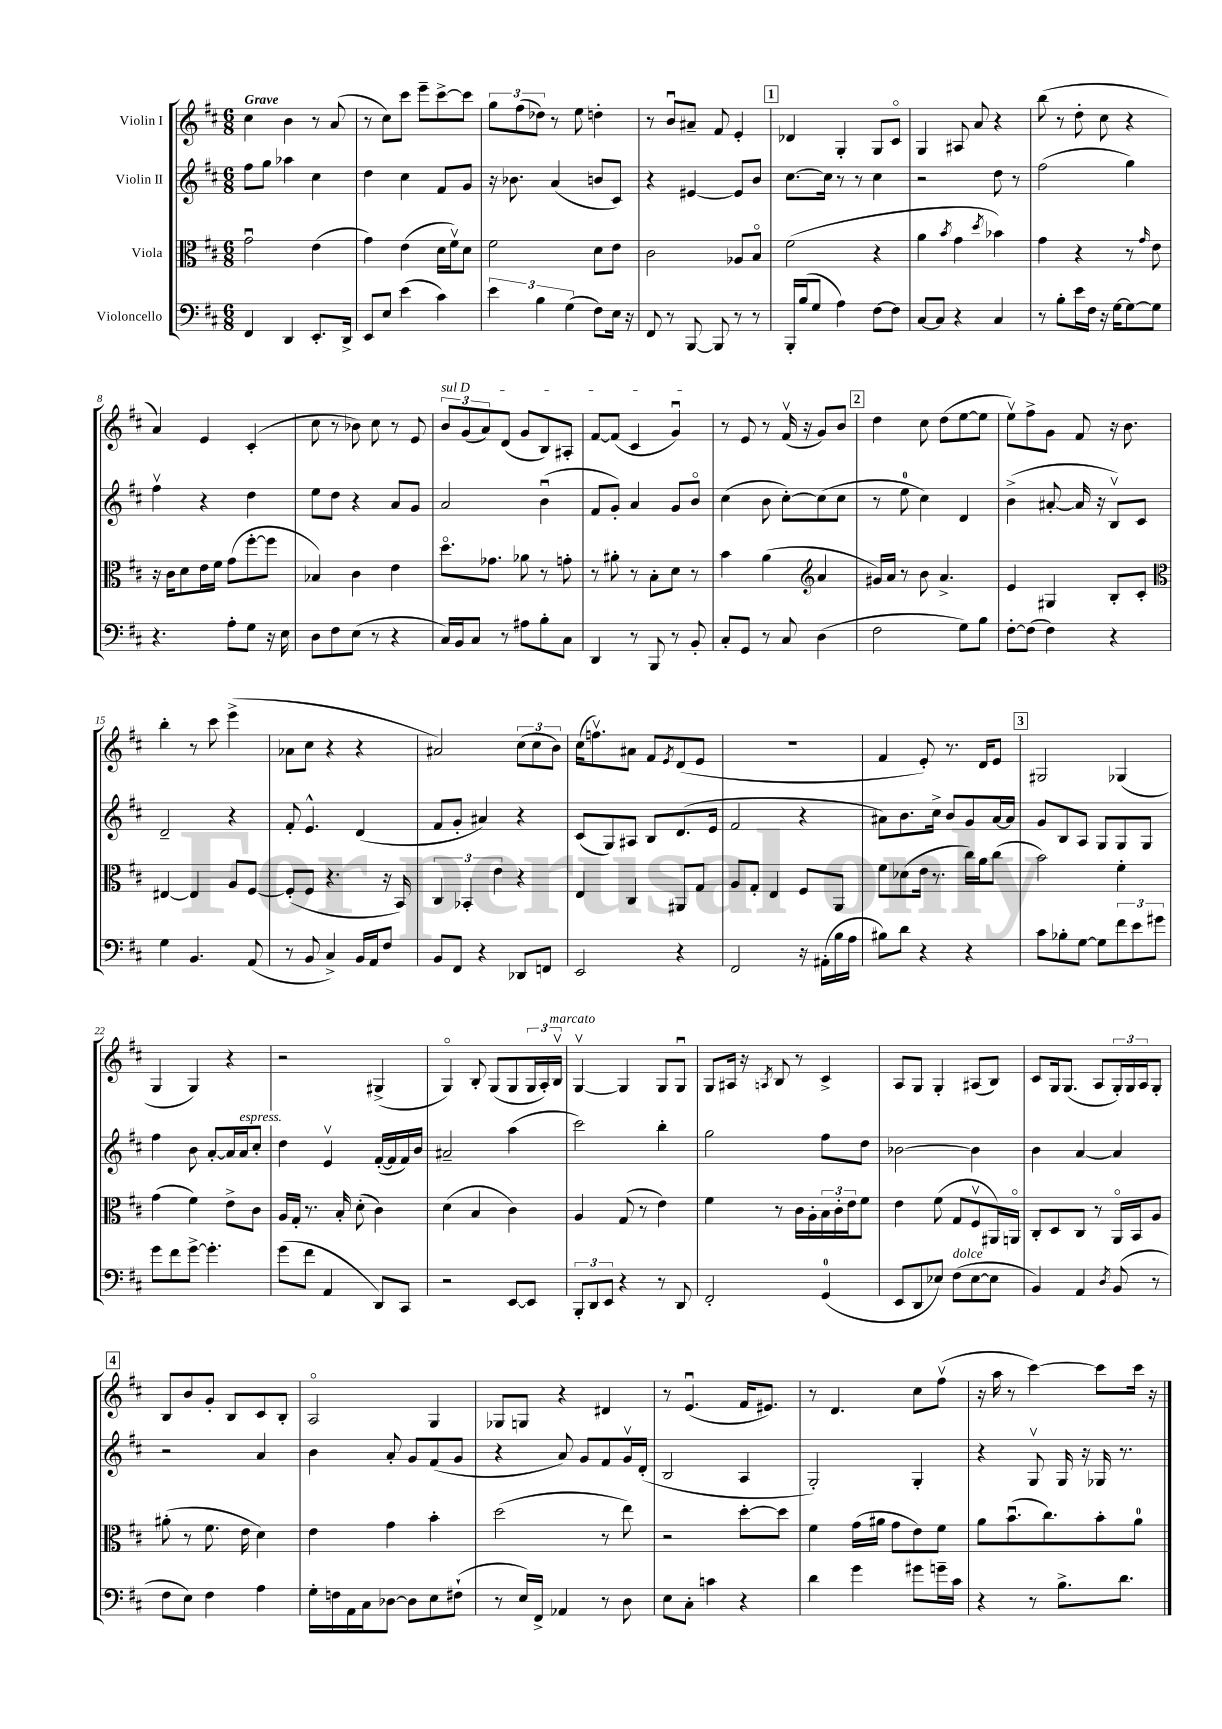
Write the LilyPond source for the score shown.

<<
\new StaffGroup <<
\new Staff = "s0" \with { instrumentName = "Violin I" } {
    \clef treble \key d \major \numericTimeSignature \time 6/8 \tempo "Grave"
    cis''4 b'4 r8 a'8( |
    r8 cis''8) cis'''8 e'''8-- cis'''8~-> cis'''8 |
    \tuplet 3/2 { g''8 fis''8( des''8) } r8 e''8 d''4-. |
    r8 b'8\downbow ais'8-- fis'8 e'4-. |
    \mark \markup { \box "1" } des'4 g4-. g8 cis'8\flageolet |
    g4 ais8 a'8 r4 |
    b''8( r8 d''8-. cis''8 r4 |
    a'4) e'4 cis'4-.( |
    cis''8 r8 bes'8) cis''8 r8 e'8 |
    \tuplet 3/2 { \once \override TextSpanner.bound-details.left.text = \markup { \italic "sul D" } b'8\startTextSpan g'8( a'8) } d'8( g'8 b8) ais8-. |
    fis'8~ fis'8( cis'4 g'4\downbow\stopTextSpan) |
    r8 e'8 r8 fis'16\upbow( r16 g'8) b'8 |
    \mark \markup { \box "2" } d''4 cis''8 d''8( e''8~ e''8 |
    e''8\upbow) fis''8-> g'8 fis'8 r16 b'8. |
    b''4-. r8 cis'''8 e'''4->( |
    aes'8 cis''8 r4 r4 |
    ais'2) \tuplet 3/2 { cis''8( cis''8 b'8) } |
    cis''16( f''8.\upbow) ais'8 fis'8 \acciaccatura { e'8 } d'8( e'8 |
    R2. |
    fis'4 e'8-.) r8. d'16 e'8 |
    \mark \markup { \box "3" } gis2 ges4( |
    g4 g4) r4 |
    r2 gis4->( |
    g4\flageolet) b8-. g8( g8 \tuplet 3/2 { g16 a16-.) b16\upbow^\markup { \italic "marcato" } } |
    g4~\upbow g4 g8 g8\downbow |
    g8 ais16 r16 \acciaccatura { a8 } b8 r8 cis'4-> |
    a8 g8 g4-. ais8( b8) |
    cis'8 g16 g8.( a8 \tuplet 3/2 { g16-.) g16 a16 } g8-. |
    \mark \markup { \box "4" } b8 b'8 g'8-. b8 cis'8 b8-. |
    a2\flageolet g4 |
    ges8 g8 r4 dis'4 |
    r8 e'4.\downbow( fis'16 eis'8.) |
    r8 d'4. cis''8 fis''8\upbow( |
    r16 a''16 r8 cis'''4~) cis'''8 cis'''16 r16 \bar "|." |
}
\new Staff = "s1" \with { instrumentName = "Violin II" } {
    \clef treble \key d \major \numericTimeSignature \time 6/8
    fis''8 g''8 aes''4 cis''4 |
    d''4 cis''4 fis'8 g'8 |
    r16 bes'8. a'4( b'8 cis'8) |
    r4 eis'4~ eis'8 b'8 |
    \mark \markup { \box "1" } cis''8.~ cis''16 r8 r8 cis''4 |
    r2 d''8 r8 |
    fis''2( g''4) |
    fis''4\upbow r4 d''4 |
    e''8 d''8 r4 a'8 g'8 |
    a'2 b'4\downbow( |
    fis'8 g'8-.) a'4 g'8 b'8\flageolet |
    cis''4( b'8 cis''8~-.) cis''8( cis''8 |
    \mark \markup { \box "2" } r8 e''8-0 cis''4) d'4 |
    b'4->( ais'8~-. ais'16 r16 b8\upbow) cis'8 |
    d'2-- r4 |
    fis'8-. e'4.-^ d'4( |
    fis'8 g'8-. ais'4) r4 |
    cis'8( g8) ais8 b8 d'8.( e'16 |
    fis'2 r4 |
    ais'8) b'8. cis''16-> b'8 g'8 ais'16~ ais'16 |
    \mark \markup { \box "3" } g'8 b8 a8 g8 g8 g8 |
    fis''4 b'8 a'8~-. a'16 a'16^\markup { \italic "espress." } cis''8-. |
    d''4 e'4\upbow fis'16~-.( fis'16 fis'16) b'16 |
    ais'2-- a''4( |
    cis'''2) b''4-. |
    g''2 fis''8 d''8 |
    bes'2~ bes'4 |
    b'4 a'4~ a'4 |
    \mark \markup { \box "4" } r2 a'4 |
    b'4 a'8-. g'8 fis'8( g'8 |
    r4 a'8) g'8 fis'8 g'16\upbow d'16-.( |
    b2 a4 |
    g2-.) g4-. |
    r4 g8\upbow g16 r16 ges16 r8. \bar "|." |
}
\new Staff = "s2" \with { instrumentName = "Viola" } {
    \clef alto \key d \major \numericTimeSignature \time 6/8
    g'2\downbow e'4( |
    g'4) e'4( d'16 fis'16\upbow) d'8 |
    fis'2 d'8 e'8 |
    cis'2 aes8 b8\flageolet |
    \mark \markup { \box "1" } fis'2( r4 |
    a'4 \acciaccatura { b'8 } g'4 \acciaccatura { d''8 } bes'4) |
    g'4 r4 r8 \grace { g'16 } e'8 |
    r16 cis'16 d'8 e'16 fis'16 g'8( fis''8~-. fis''8 |
    bes4) cis'4 e'4 |
    d''8.\flageolet ges'8. aes'8 r8 g'8-. |
    r8 ais'8-. r8 b8-. d'8 r8 |
    b'4 a'4( \clef treble a'4 |
    \mark \markup { \box "2" } gis'16) a'16 r8 b'8 a'4.-> |
    e'4 gis4 b8-. cis'8-. |
    \clef alto eis4~ eis4 a8 fis8~ |
    fis8-.( fis8 r4. r16 b,16) |
    \tuplet 3/2 { cis4 bes,4-. e'4 } r4 |
    e4 cis4 ais,8 g8 |
    a8 g8-. e4 fis8 a,8 |
    fis'8 des'8( e'16 r8. cis''16) a'16 cis''8( |
    \mark \markup { \box "3" } b'2) fis'4-. |
    g'4( fis'4) e'8-> cis'8 |
    a16 g16-. r8. b16-. d'8-.( cis'4) |
    d'4( b4 cis'4) |
    a4 g8( r8 e'4) |
    fis'4 r8 cis'16 a16-. \tuplet 3/2 { b16 cis'16-. e'16 } fis'8 |
    e'4 fis'8( g8 fis8\upbow ais,16) a,16\flageolet |
    cis8-. d8 cis8 r8 a,16\flageolet b,16 a8 |
    \mark \markup { \box "4" } ais'8-.( r8 fis'8. e'16 d'4) |
    e'4 g'4 b'4-. |
    d''2( r8 e''8) |
    r2 d''8~-. d''8 |
    fis'4 g'16( ais'16 g'8 e'8) fis'8 |
    a'8 b'8.\downbow( cis''8.) b'8-. a'8-0 \bar "|." |
}
\new Staff = "s3" \with { instrumentName = "Violoncello" } {
    \clef bass \key d \major \numericTimeSignature \time 6/8
    fis,4 d,4 e,8.-. d,16-> |
    e,8 e8 e'4( cis'4) |
    \tuplet 3/2 { e'4 b4 g4( } fis8) e16 r16 |
    fis,8 r8 b,,8~ b,,8 r8 r8 |
    \mark \markup { \box "1" } b,,16-. b16( g8 a4) fis8~ fis8 |
    cis8~ cis8 r4 cis4 |
    r8 b8-. e'16 fis16 r16 g16~ g8~ g8 |
    r4. a8-. g8 r16 e16 |
    d8 fis8 e8( r8 r4 |
    cis16) b,16 cis8 r8 ais8 b8-. cis8 |
    d,4 r8 b,,8 r8 b,8-. |
    cis8-. g,8 r8 cis8 d4( |
    \mark \markup { \box "2" } fis2 g8) b8 |
    fis8~-. fis8( fis4) r4 |
    g4 b,4. a,8( |
    r8 b,8 cis4->) b,16 a,16 fis8 |
    b,8 fis,8 r4 des,8 f,8 |
    e,2 r4 |
    fis,2 r16 ais,16-.( b16 a16 |
    bis8) d'8 r4 r4 |
    \mark \markup { \box "3" } cis'8 bes8-. g8~ g8 \tuplet 3/2 { fis'8 e'8 gis'8 } |
    g'8 fis'8 g'8~-> g'4.-. |
    g'8( fis'8 a,4 d,8) cis,8 |
    r2 e,8~ e,8 |
    \tuplet 3/2 { b,,8-. d,8 e,8 } r4 r8 d,8 |
    fis,2-. g,4-0( |
    e,8 d,8 ees8) fis8^\markup { \italic "dolce" }( ees8~ ees8 |
    b,4) a,4 \acciaccatura { d8 } b,8( r8 |
    \mark \markup { \box "4" } fis8 e8) fis4 a4 |
    g16-. f16 a,16 cis16 des8~ des8 e8 fis8-!( |
    r8 e16) fis,16-> aes,4 r8 d8 |
    e8 cis8-. c'4 r4 |
    d'4 g'4 gis'8 g'16-- cis'16 |
    r4 r8 b8.-> d'8. \bar "|." |
}
>>
>>
